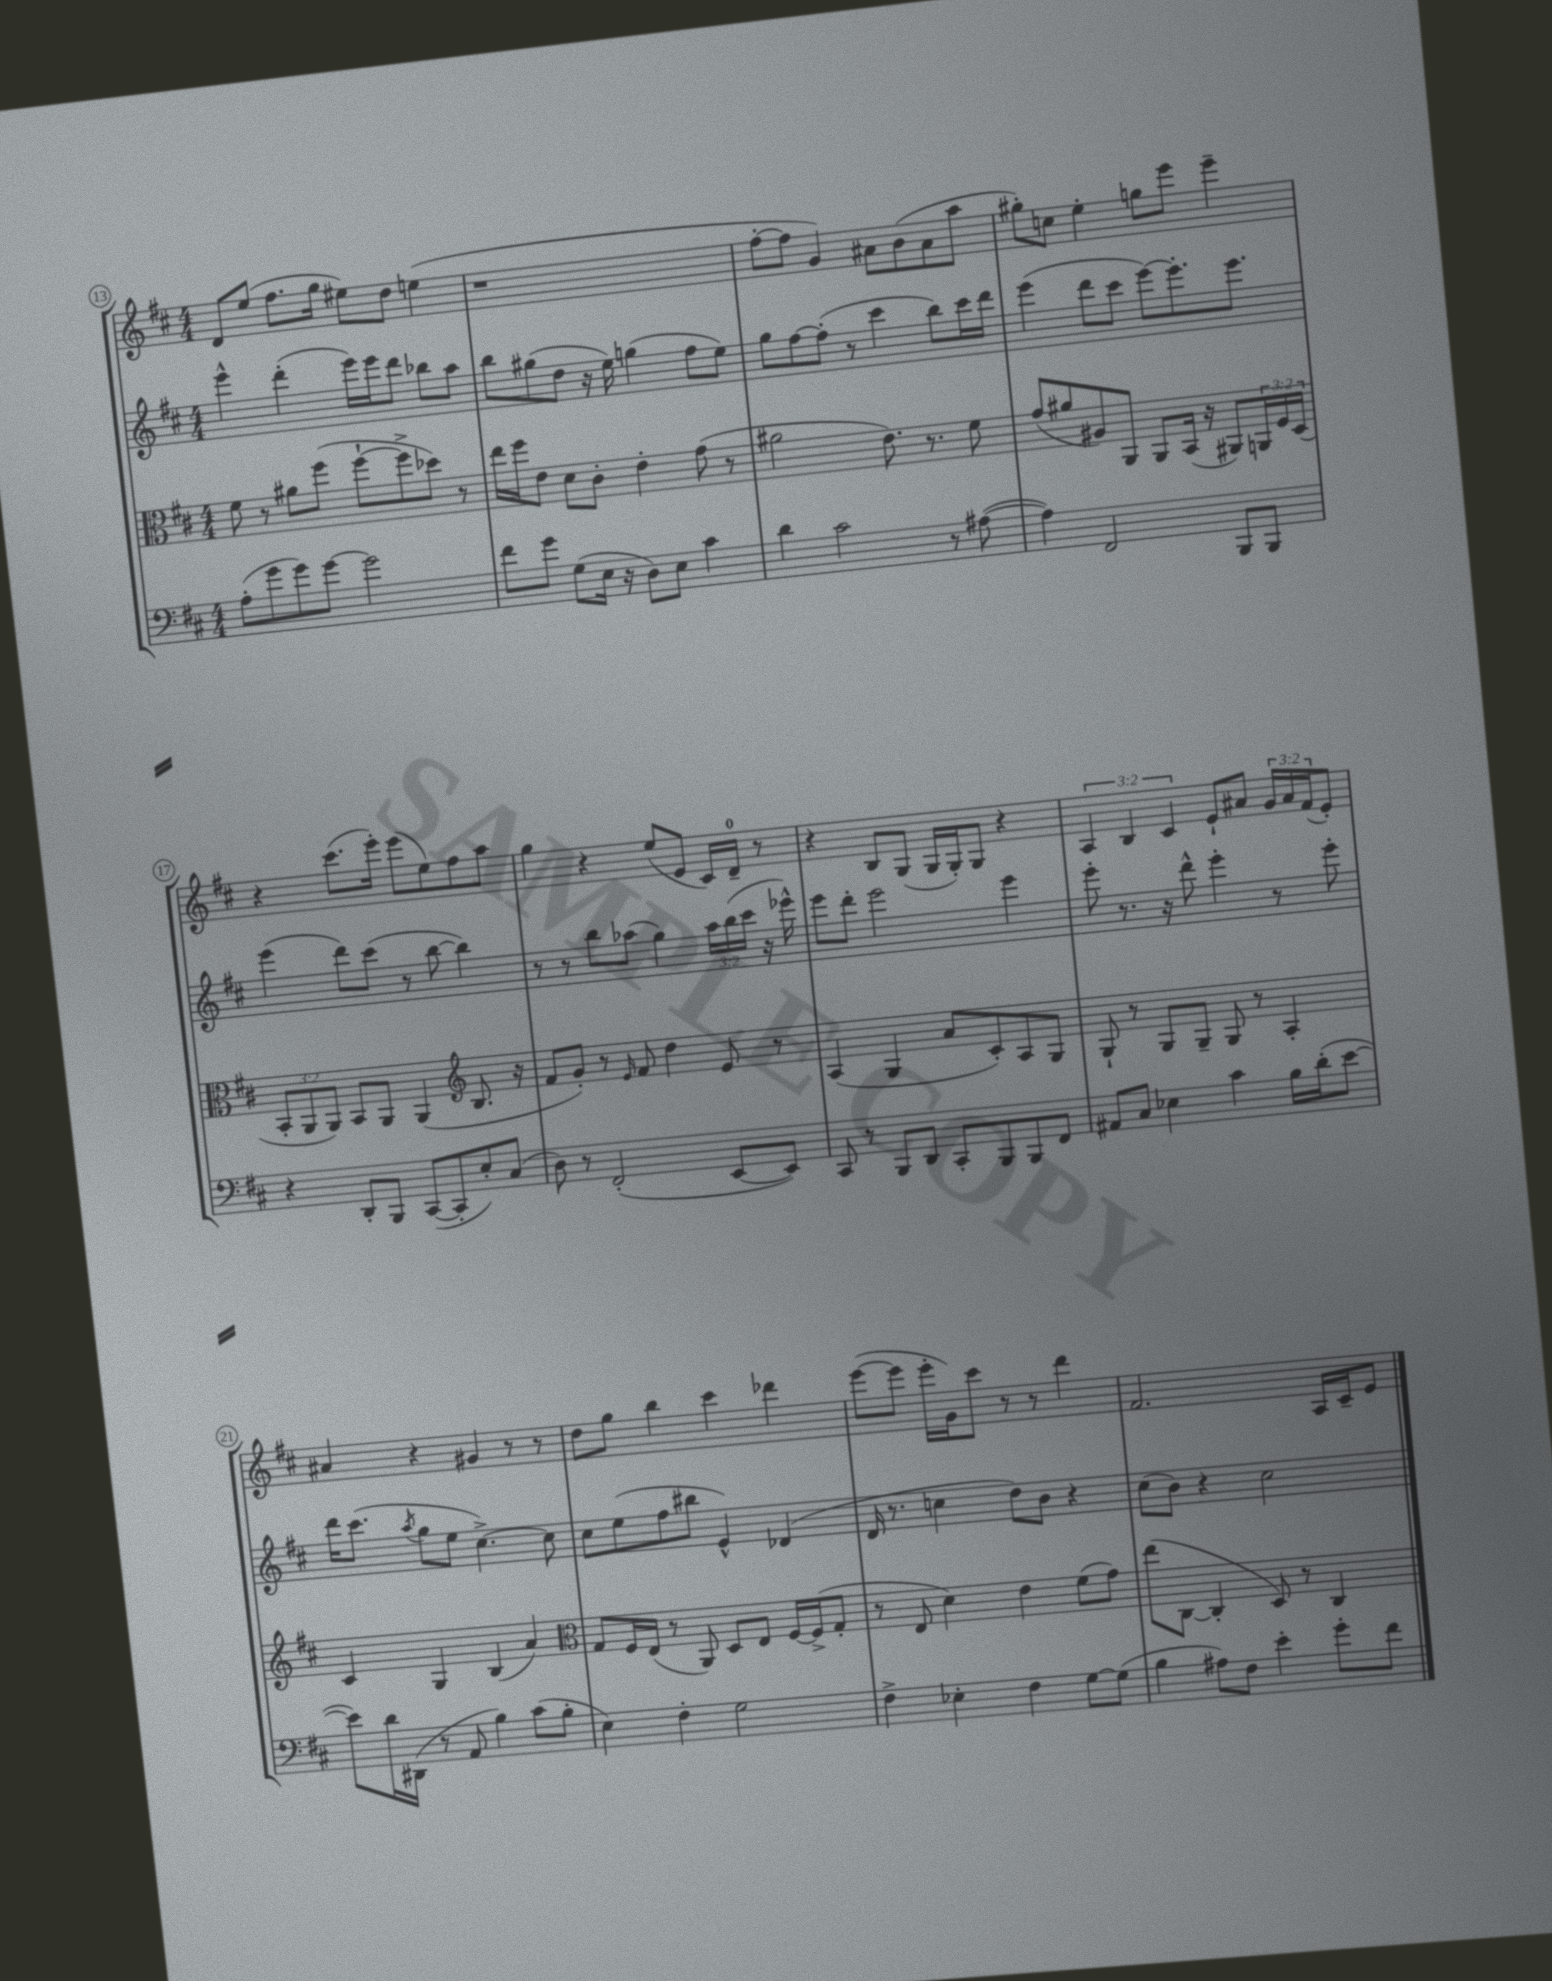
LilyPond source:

<<
\new StaffGroup <<
\new Staff = "s0" {
    \clef treble \key d \major \numericTimeSignature \time 4/4 \override Staff.TupletNumber.text = #tuplet-number::calc-fraction-text
    d'8 e''8( fis''8. g''16 eis''8) d''8 e''4( |
    r1 |
    fis''8~-. fis''8 g'4) ais'8 b'8( ais'8 a''8 |
    gis''8-.) c''8 e''4-. g''8 e'''8 e'''4-- |
    r4 cis'''8.( e'''16-.) e'''8( e''8) fis''8 a''8 |
    g''4 r4 e''8( e'8 cis'16) d'16-0-- r8 |
    r4 b8 g8( g16 g16-.) g8 r4 |
    \tuplet 3/2 { a4 b4 cis'4 } e'8-! ais'8 \tuplet 3/2 { g'16 ais'16 fis'16( } e'8-.) |
    ais'4 r4 gis'4 r8 r8 |
    d''8 g''8 b''4 cis'''4 des'''4 |
    e'''8~( e'''8 e'''16-. g'16) cis'''8 r8 r8 d'''4 |
    fis'2. a16 cis'16-- e'8 \bar "|." |
}
\new Staff = "s1" {
    \clef treble \key d \major \numericTimeSignature \time 4/4 \override Staff.TupletNumber.text = #tuplet-number::calc-fraction-text
    e'''4-^ d'''4-.( e'''16) e'''16 d'''8 bes''8 a''8 |
    b''8 gis''8( d''8 r16 e''16) g''4( fis''8 e''8) |
    g''8 fis''8~ fis''8-.( r8 cis'''4 b''8) cis'''16 d'''16 |
    e'''4( d'''8 cis'''8 e'''8~) e'''8.-. e'''8. |
    e'''4( d'''8) cis'''8( r8 b''8~ b''4) |
    r8 r8 b''8 aes''8( g''4) \tuplet 3/2 { aes''16 b''16( cis'''16 } r16 ees'''16-^) |
    e'''8 d'''8-. e'''2 e'''4 |
    e'''8-. r8. r16 d'''8-^ e'''4-. r8 e'''8-. |
    d'''16 cis'''8.( \acciaccatura { a''8 } g''8 e''8 cis''4.~->) cis''8 |
    cis''8 e''8( fis''8 bis''8 e'4-^) des'4( |
    d'16 r8. c''4 d''8) b'8 r4 |
    cis''8( b'8) r4 cis''2 \bar "|." |
}
\new Staff = "s2" {
    \clef alto \key d \major \numericTimeSignature \time 4/4 \override Staff.TupletNumber.text = #tuplet-number::calc-fraction-text
    fis'8 r8 ais'8 fis''8( fis''8~-! fis''8-> des''8) r8 |
    e''16 fis''16 e'8 d'8 cis'8-. e'4-. g'8( r8 |
    ais'2 e'8.) r8. fis'8 |
    g'8( ais'8 ais8) a,8 a,8 b,16( r16 ais,8) \tuplet 3/2 { a,16 fis16 d16( } |
    \tuplet 3/2 { b,8-. a,8 a,8) } b,8 a,8 a,4( \clef treble b8. r16 |
    fis'8 g'8-.) r8 \grace { e'16 } fis'8 d''4 e'8 r8 |
    a4( g4 a'8 cis'8-.) a8 g8 |
    g8-! r8 g8 g8-- g8 r8 a4-. |
    cis'4 g4 b4( a'4) |
    \clef alto g8 fis16 e16( r8 a,8) d8 e8 fis16~ fis16->( g8-. |
    r8 e8 d'4) e'4 fis'8( g'8) |
    e''8( cis8~ cis4-. d8) r8 cis4 \bar "|." |
}
\new Staff = "s3" {
    \clef bass \key d \major \numericTimeSignature \time 4/4
    a8-.( g'8 g'8) g'8~ g'2 |
    fis'8 g'8 g8( e16 r16 d8) e8 cis'4 |
    d'4 cis'2 r8 ais8~( |
    ais4) fis,2 b,,8 b,,8 |
    r4 d,8-. b,,8 cis,8~( cis,8-. e8-.) cis8( |
    d8) r8 fis,2-.( e,8~ e,8) |
    cis,8 r8 b,,8 d,8 cis,8-. b,,8 b,,8 fis,8 |
    ais,8 cis8 ees4 cis'4 b16 d'16-.( e'8~ |
    e'8) d'16 dis,16( r8 a,8 b4) cis'8( b8-. |
    e4) fis4-. g2 |
    fis4-> ees4-. fis4 g8~ g8( |
    b4 ais8) fis8 e'4-. g'8-. fis'8 \bar "|." |
}
>>
>>
\layout { \context { \Score currentBarNumber = #13 \override BarNumber.stencil = #(make-stencil-circler 0.1 0.3 ly:text-interface::print) } }
